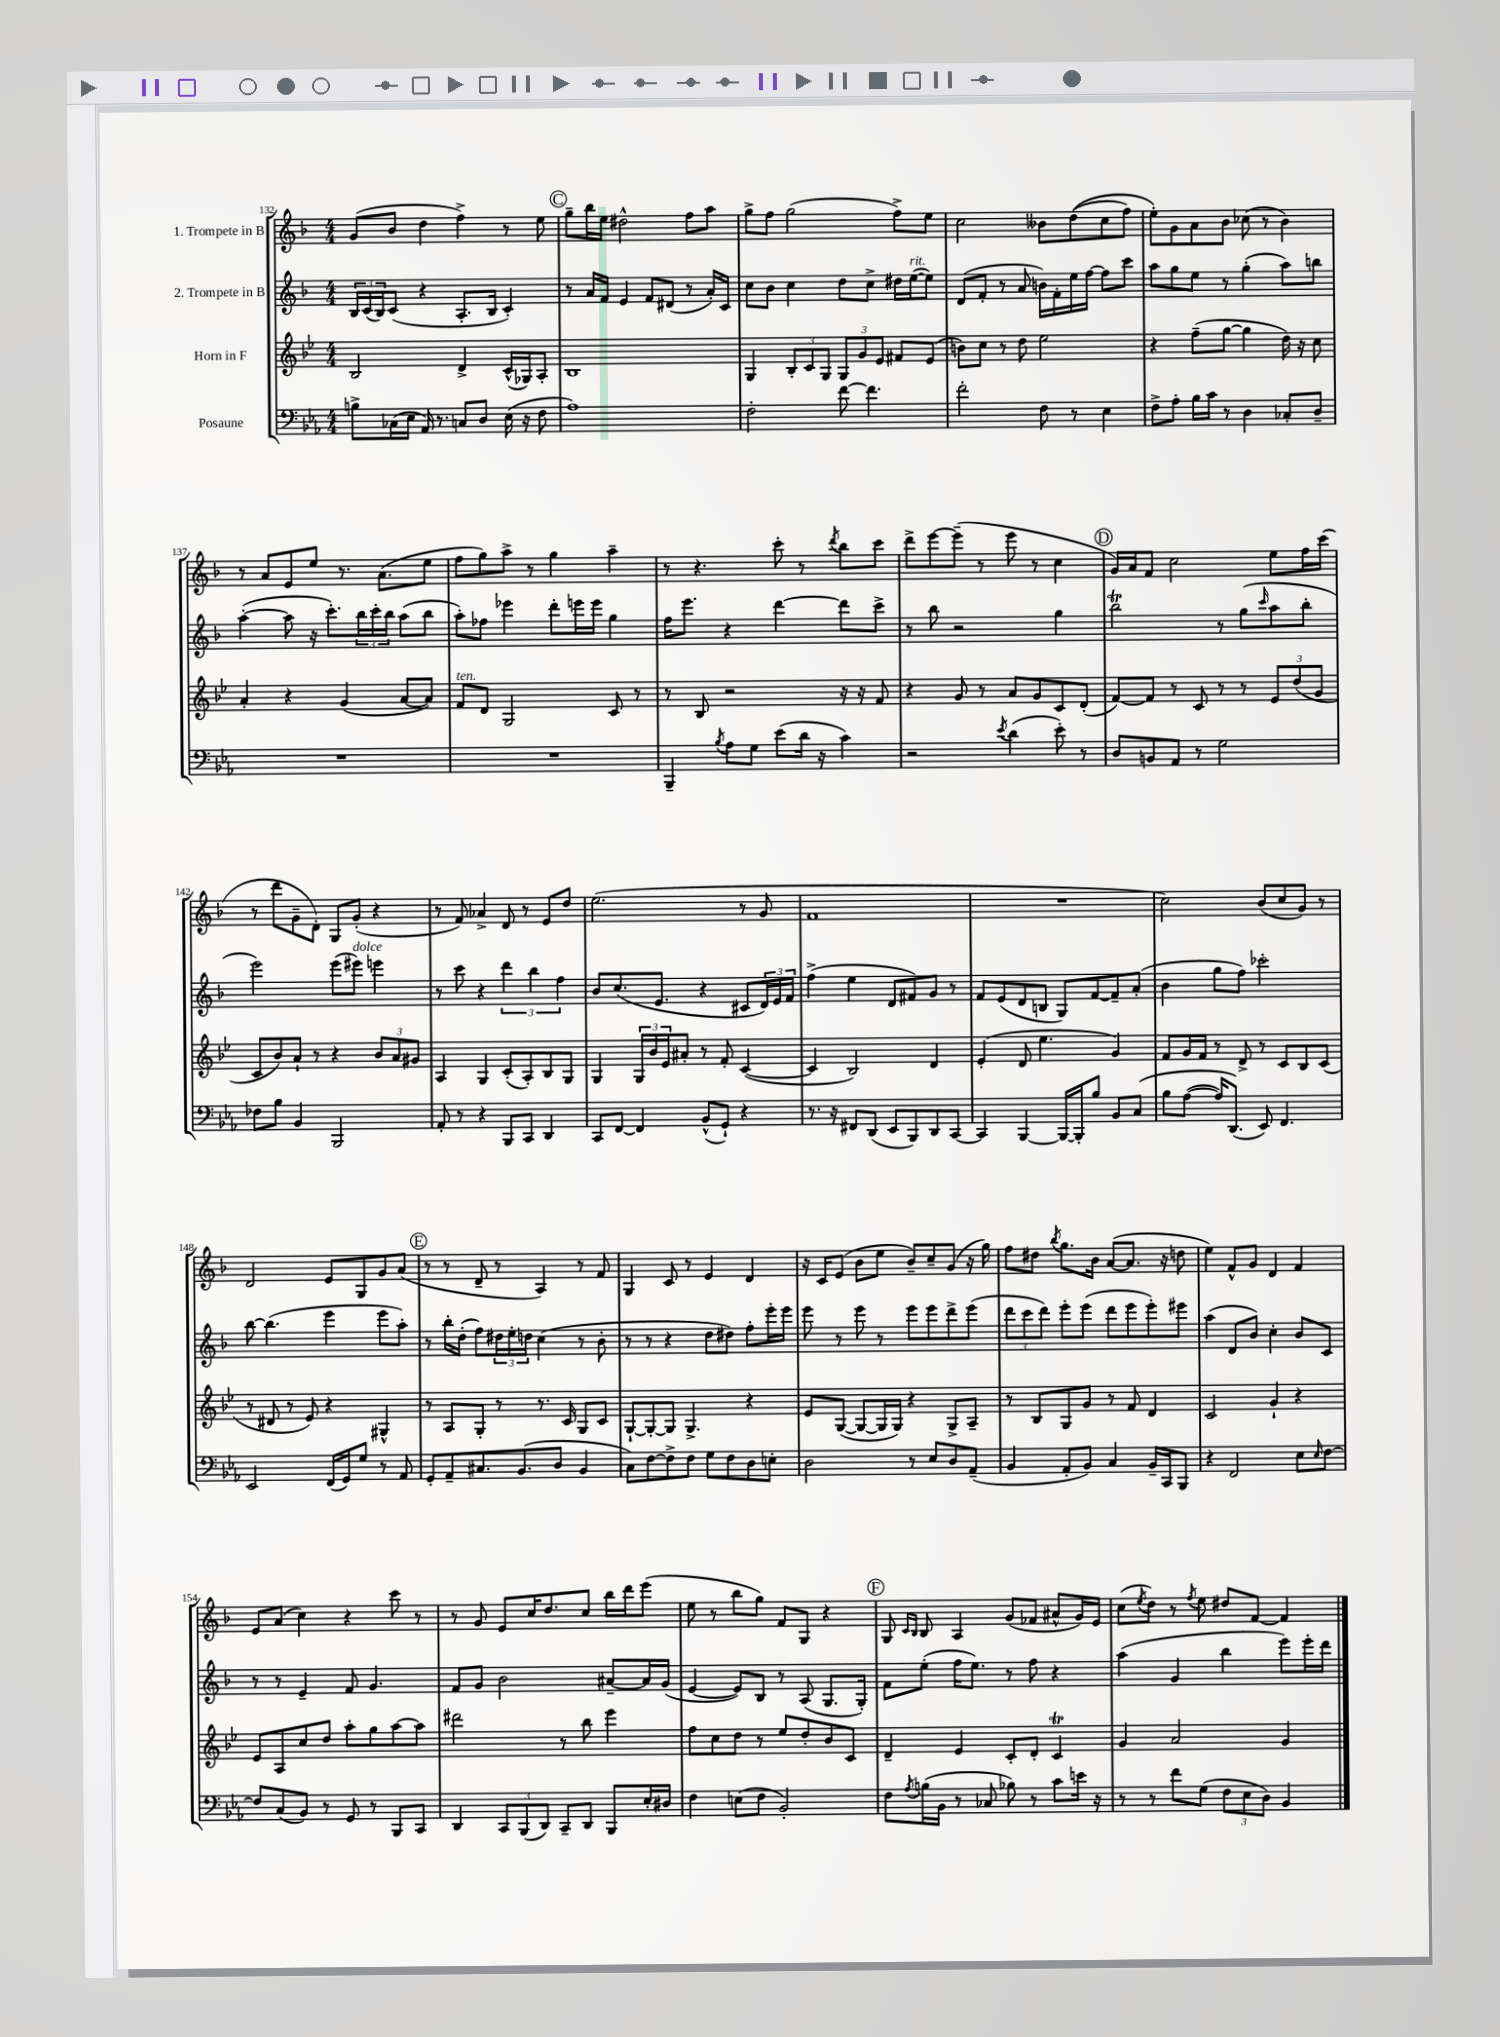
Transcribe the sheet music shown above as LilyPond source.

<<
\new StaffGroup <<
\new Staff = "s0" \with { instrumentName = "1. Trompete in B" } {
    \clef treble \key f \major \numericTimeSignature \time 4/4
    g'8( bes'8 d''4 f''4->) r8 e''8 |
    \mark \markup { \circle "C" } g''8-- bes''16 e''16 dis''2-^ f''8 a''8 |
    g''8-> f''8 g''2( f''8->) e''8 |
    c''2 beses'8 d''8(\( c''8 f''8) |
    e''8-.\) g'8 a'8 bes'8 ces''8( r8 bes'4) |
    r8 a'8 e'8 e''8 r8. a'8.( e''8 |
    f''8 g''8) a''8-> r8 g''4 a''4-- |
    r8 r4. c'''8-. r8 \acciaccatura { d'''8 } bes''8 c'''8 |
    d'''8-> e'''8~ e'''8--( r8 e'''8 r8 c''4 |
    \mark \markup { \circle "D" } g'16) a'16 f'8 c''2 e''8 f''16 c'''16( |
    r8 d'''8 g'8-- d'8-.) g8 g'8-.( r4 |
    r8 f'8) aes'4-> d'8 r8 e'8 d''8 |
    e''2.( r8 g'8 |
    f'1 |
    R1 |
    c''2) bes'8( c''8 g'8) r8 |
    d'2 e'8 g8 g'8 a'8( |
    \mark \markup { \circle "E" } r8 r8 d'8-- r8 a4) r8 f'8 |
    g4 c'8 r8 e'4 d'4 |
    r16 c'16 e'8( bes'8 e''8 bes'8--) c''8-- g'8( r16 g''16) |
    f''8 dis''8 \acciaccatura { bes''8 } g''8. bes'16 a'8~( a'8. r16 d''8 |
    e''4) f'8-^ g'8 d'4 f'4 |
    e'8 a'8( c''4) r4 c'''8 r8 |
    r8 g'8 e'8 c''16 d''8. c''8 bes''16 d'''16 e'''8( |
    e''8 r8 bes''8 g''8) f'8 g8 r4 |
    \mark \markup { \circle "F" } g8 \grace { c'16 bes16 } bes8 a4 g'8( fes'8 ais'8-^ g'16) e'16 |
    c''8( \acciaccatura { e''8 } d''8) r8 \acciaccatura { f''8 } e''8 dis''8 f'8~ f'4 \bar "|." |
}
\new Staff = "s1" \with { instrumentName = "2. Trompete in B" } {
    \clef treble \key f \major \numericTimeSignature \time 4/4
    \tuplet 3/2 { bes16 c'16( bes16) } c'8( r4 a8.-. bes16 c'4-.) |
    \mark \markup { \circle "C" } r8 a'16 f'16 e'4 f'8 dis'8( r8 a'16-.) c'16 |
    c''8 bes'8 c''4 d''8 c''8-> dis''16 e''16~^\markup { \italic "rit." }( e''8) |
    d'8( f'8-. r8 a'8 b'16) f'16-. e''16 f''16~ f''8 c'''8 |
    a''8 g''8 e''8 r8 g''4-.( a''8) b''8 |
    a''4~-.( a''8 r16 c'''8.-.) \tuplet 3/2 { bes''16 c'''16-. bes''16 } a''8( bes''8 |
    a''8-.) fes''8 ees'''4 d'''8-. e'''16 e'''16 g''4 |
    f''16 e'''8. r4 d'''4~ d'''8 c'''8-> |
    r8 bes''8 r2 g''4 |
    \mark \markup { \circle "D" } bes''2\trill r8 g''8( \grace { c'''16 } a''8 bes''8-. |
    e'''2) e'''8( eis'''8^\markup { \italic "dolce" }) e'''4 |
    r8 c'''8 r4 \tuplet 3/2 { d'''4 bes''4 f''4 } |
    bes'8 c''8.( e'8. r4 cis'8 \tuplet 3/2 { d'16) e'16 f'16 } |
    f''4->( e''4 d'8 fis'8) g'8 r8 |
    f'8 e'8( d'8 b8 g8) f'8~ f'8-- a'8-.( |
    bes'4 g''8 f''8) ces'''2-. |
    bes''8~ bes''4.( e'''4 e'''8 a''8-.) |
    \mark \markup { \circle "E" } r8 bes''16-. d''16-.( f''8) \tuplet 3/2 { dis''16 e''16-. d''16 } c''4( r8 bes'8-. |
    r8 r8 r4 d''8 dis''8) f''8-. e'''16-. e'''16 |
    e'''8 r8 e'''8 r8 e'''8 e'''8 d'''8-> e'''8( |
    \tuplet 3/2 { d'''8 c'''8 d'''8) } e'''8-. e'''8( d'''8 e'''8 e'''8-.) eis'''8 |
    a''4( d'8 bes'8) c''4-. bes'8 c'8 |
    r8 r8 e'4-- f'8 g'4. |
    f'8 g'8 bes'2 ais'8~-- ais'16 g'16( |
    e'4~ e'8) bes8 r8 a8( g8. g16-.) |
    \mark \markup { \circle "F" } f'8 e''8-.( f''16 e''8.) r8 f''8 r4 |
    a''4( g'4 bes''4 e'''8) e'''16-. d'''16 \bar "|." |
}
\new Staff = "s2" \with { instrumentName = "Horn in F" } {
    \clef treble \key bes \major \numericTimeSignature \time 4/4
    bes2 d'4-> c'16-^( ges16) a8-. |
    \mark \markup { \circle "C" } bes1 |
    g4 \tuplet 3/2 { bes8-. c'8 g8 } \tuplet 3/2 { g8 g'8 ees'8 } fis'8 ees'8( |
    b'8) c''8 r8 d''8 ees''2 |
    r4 f''8--( g''8~ g''4 d''16) r16 c''8 |
    a'4-. r4 g'4( a'8~ a'8) |
    f'8^\markup { \italic "ten." } d'8 g2 c'8 r8 |
    r8 bes8 r2 r16 r16 f'8 |
    r4 g'8 r8 a'8 g'8 c'8 d'8-.( |
    \mark \markup { \circle "D" } f'8~) f'8 r8 c'8 r8 r8 \tuplet 3/2 { ees'8 d''8( g'8 } |
    c'8 bes'8) a'8-! r8 r4 \tuplet 3/2 { bes'8 a'8 gis'8 } |
    a4 g4 c'8-.( a8-.) bes8 g8 |
    g4 \tuplet 3/2 { g16 bes'16 ees'16 } ais'8-. r8 f'8-. c'4~( |
    c'4 bes2) d'4 |
    ees'4-.( d'8 ees''4. g'4) |
    f'8 g'16 f'16 r8 d'8-> r8 c'8 bes8 c'8( |
    r8 dis'8 r8 ees'8) r4 gis4-^ |
    \mark \markup { \circle "E" } r8 a8 g8-. r8 r8. c'16 g8 c'8 |
    g8~-! g8~-. g8 g4.-> r4 |
    ees'8 g8~( g8~ g16 g16) r4 g8-> a8-- |
    r8 bes8 g8 g'8 r8 f'8 d'4 |
    c'2 g'4-! r4 |
    ees'8 a8 c''8 d''8 a''8-. g''8 a''8~ a''8 |
    dis'''2 r8 bes''8 ees'''4 |
    f''8 c''8 d''8 r8 ees''8 d''8-. bes'8 c'8 |
    \mark \markup { \circle "F" } d'4-- ees'4 c'8-. d'8-. c'4\trill |
    g'4 a'2 g'4 \bar "|." |
}
\new Staff = "s3" \with { instrumentName = "Posaune" } {
    \clef bass \key ees \major \numericTimeSignature \time 4/4
    b8-> ces16( ees16 aes,16) r8. c8 d8 ees16( r16 f8 |
    \mark \markup { \circle "C" } aes1) |
    f2-. f'8~ f'4. |
    f'2-. f8 r8 ees4 |
    f8-> aes8-. bes16 c'16 r8 d4 ces8-. d8-- |
    R1 |
    R1 |
    bes,,4-- \acciaccatura { bes8 } aes8 g8 ees'8( d'16 r16 c'4) |
    r2 \acciaccatura { ees'8 } d'4( ees'8-.) r8 |
    \mark \markup { \circle "D" } d8 b,8 aes,8 r8 g2 |
    fes8 bes8 bes,4 bes,,2 |
    aes,8-. r8 r4 bes,,8 c,8 d,4 |
    c,8 f,8~ f,4 bes,8-^( g,8-!) r4 |
    r8. r16 fis,8 d,8( ees,8 bes,,8) d,8 c,8~ |
    c,4 bes,,4~ bes,,16~ bes,,16-. bes8 bes,8 c8\( |
    bes8 aes8~( aes16) d,8.(\) ees,8) f,4. |
    ees,2 f,16( g,16) g8 r8 aes,8 |
    \mark \markup { \circle "E" } g,8-. aes,8-- cis8. bes,8.( d8 bes,4 |
    c8) f8~ f8-> f8 g8 f8 d8 e8-. |
    d2 r8 ees8 d8 aes,8--( |
    bes,4 aes,8-. bes,8) c4 bes,16-- c,16 bes,,8 |
    r4 f,2 ees8 \grace { ees16 } f8~ |
    f8 c8( bes,8) r8 g,8 r8 bes,,8 c,8 |
    d,4 \tuplet 3/2 { c,8 bes,,8( d,8) } c,8-- d,8 bes,,8 ees16-. dis16 |
    f4 e8( f8 bes,2-.) |
    \mark \markup { \circle "F" } f8 \acciaccatura { aes8 } b16( bes,16 r8 ces8 bes8) r8 c'8 e'16 r16 |
    r8 r8 f'8 g8( \tuplet 3/2 { f8 ees8 d8) } bes,4 \bar "|." |
}
>>
>>
\layout { \context { \Score currentBarNumber = #132 } }
